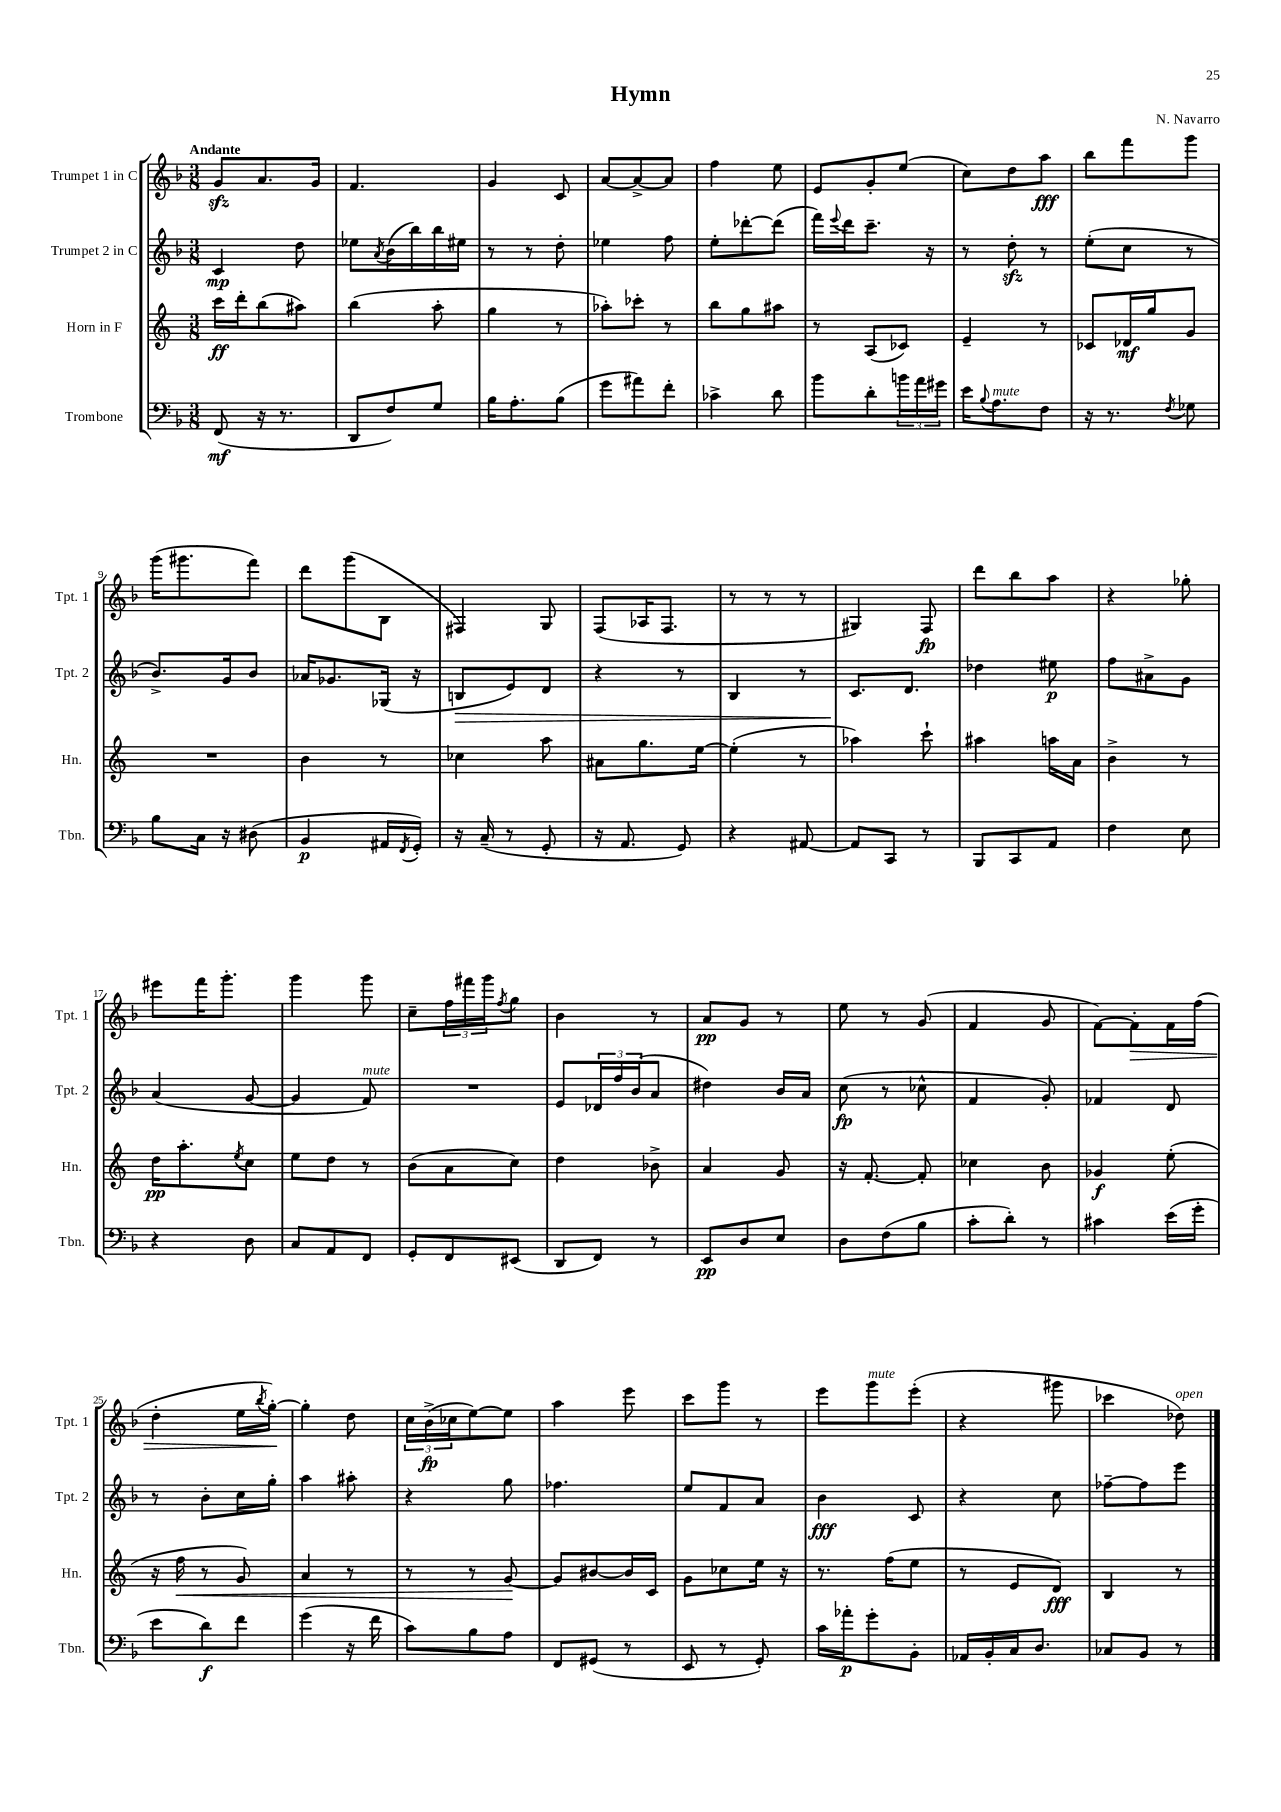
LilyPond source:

\header { title = "Hymn" composer = "N. Navarro" }
<<
\new StaffGroup <<
\new Staff = "s0" \with { instrumentName = "Trumpet 1 in C" shortInstrumentName = "Tpt. 1" } {
    \clef treble \key f \major \numericTimeSignature \time 3/8 \tempo "Andante"
    g'8\sfz a'8. g'16 |
    f'4. |
    g'4 c'8 |
    a'8~ a'8~-> a'8 |
    f''4 e''8 |
    e'8 g'8-. e''8( |
    c''8) d''8 a''8\fff |
    bes''8 f'''8 g'''8 |
    g'''16( gis'''8. f'''8) |
    d'''8 g'''8( bes8 |
    fis4) g8 |
    f8( aes16 f8. |
    r8 r8 r8 |
    gis4) f8\fp |
    d'''8 bes''8 a''8 |
    r4 ges''8-. |
    eis'''8 f'''16 g'''8.-. |
    g'''4 g'''8 |
    c''8-- \tuplet 3/2 { f''16 fis'''16 g'''16 } \acciaccatura { f''8 } g''8 |
    bes'4 r8 |
    a'8\pp g'8 r8 |
    e''8 r8 g'8( |
    f'4 g'8 |
    f'8~) f'8-.\> f'16 f''16( |
    d''4-. e''16 \acciaccatura { bes''8 } g''16~-.\!) |
    g''4-. d''8 |
    \tuplet 3/2 { c''16 bes'16->\fp( ces''16 } e''8~) e''8 |
    a''4 e'''8 |
    c'''8 g'''8 r8 |
    e'''8 g'''8^\markup { \italic "mute" } e'''8-.( |
    r4 gis'''8 |
    ces'''4 des''8^\markup { \italic "open" }) \bar "|." |
}
\new Staff = "s1" \with { instrumentName = "Trumpet 2 in C" shortInstrumentName = "Tpt. 2" } {
    \clef treble \key f \major \numericTimeSignature \time 3/8
    c'4\mp d''8 |
    ees''8 \acciaccatura { a'8 } bes'16( bes''16) bes''16 eis''16 |
    r8 r8 d''8-. |
    ees''4 f''8 |
    e''8-. des'''8~-. des'''8( |
    f'''16) \appoggiatura { e'''8 } d'''16 c'''8.-- r16 |
    r8 d''8-.\sfz r8 |
    e''8-.( c''8 r8 |
    bes'8.->) g'16 bes'8 |
    aes'16 ges'8. ges16( r16 |
    b8\> e'8) d'8 |
    r4 r8 |
    bes4 r8 |
    c'8.\! d'8. |
    des''4 eis''8\p |
    f''8 ais'8-> g'8 |
    a'4( g'8~ |
    g'4 f'8^\markup { \italic "mute" }) |
    R4. |
    e'8 \tuplet 3/2 { des'16 f''16 bes'16( } a'8 |
    dis''4) bes'16 a'16 |
    c''8\fp( r8 ces''8-^ |
    f'4 g'8-.) |
    fes'4 d'8 |
    r8 bes'8-. c''16 g''16-. |
    a''4 ais''8-. |
    r4 g''8 |
    fes''4. |
    e''8 f'8 a'8 |
    bes'4\fff c'8 |
    r4 c''8 |
    fes''8~-- fes''8 e'''8 \bar "|." |
}
\new Staff = "s2" \with { instrumentName = "Horn in F" shortInstrumentName = "Hn." } {
    \clef treble \key c \major \numericTimeSignature \time 3/8
    c'''16\ff d'''16-. b''8( ais''8) |
    b''4( a''8-. |
    g''4 r8 |
    aes''8-.) ces'''8-. r8 |
    b''8 g''8 ais''8 |
    r8 a8( ces'8) |
    e'4-- r8 |
    ces'8 des'16\mf g''16 g'8 |
    R4. |
    b'4 r8 |
    ces''4 a''8 |
    ais'8 g''8. e''16~ |
    e''4-.( r8 |
    aes''4) c'''8-! |
    ais''4 a''16 a'16 |
    b'4-> r8 |
    d''16\pp a''8.-. \acciaccatura { e''8 } c''8 |
    e''8 d''8 r8 |
    b'8( a'8 c''8) |
    d''4 bes'8-> |
    a'4 g'8 |
    r16 f'8.~-. f'8-. |
    ces''4 b'8 |
    ges'4\f e''8-.( |
    r16 f''16\< r8 g'8) |
    a'4 r8 |
    r8 r8 g'8~\! |
    g'8 bis'8~ bis'16 c'16 |
    g'8 ces''8 e''16 r16 |
    r8. f''16( e''8 |
    r8 e'8 d'8\fff) |
    b4 r8 \bar "|." |
}
\new Staff = "s3" \with { instrumentName = "Trombone" shortInstrumentName = "Tbn." } {
    \clef bass \key f \major \numericTimeSignature \time 3/8
    f,8\mf( r16 r8. |
    d,8 f8) g8 |
    bes16 a8.-. bes8( |
    g'8 ais'8) f'8-. |
    ces'4-> d'8 |
    bes'8 d'8-. \tuplet 3/2 { b'16 a'16 gis'16 } |
    e'16 \appoggiatura { bes8 } a8.^\markup { \italic "mute" } f8 |
    r16 r8. \acciaccatura { f8 } ges8 |
    bes8 c16 r16 dis8( |
    bes,4\p ais,16 \acciaccatura { f,8 } g,16-.) |
    r16 c16--( r8 g,8-. |
    r16 a,8. g,8) |
    r4 ais,8~ |
    ais,8 c,8 r8 |
    bes,,8 c,8 a,8 |
    f4 e8 |
    r4 d8 |
    c8 a,8 f,8 |
    g,8-. f,8 eis,8( |
    d,8 f,8) r8 |
    e,8\pp d8 e8 |
    d8 f8( bes8 |
    c'8-. d'8-.) r8 |
    cis'4 e'16( g'16-. |
    e'8 d'8\f) f'8 |
    g'4( r16 f'16 |
    c'8) bes8 a8 |
    f,8 gis,8( r8 |
    e,8 r8 g,8-.) |
    c'16 aes'16-.\p g'8-. bes,8-. |
    aes,16 bes,16-. c16 d8. |
    ces8 bes,8 r8 \bar "|." |
}
>>
>>
